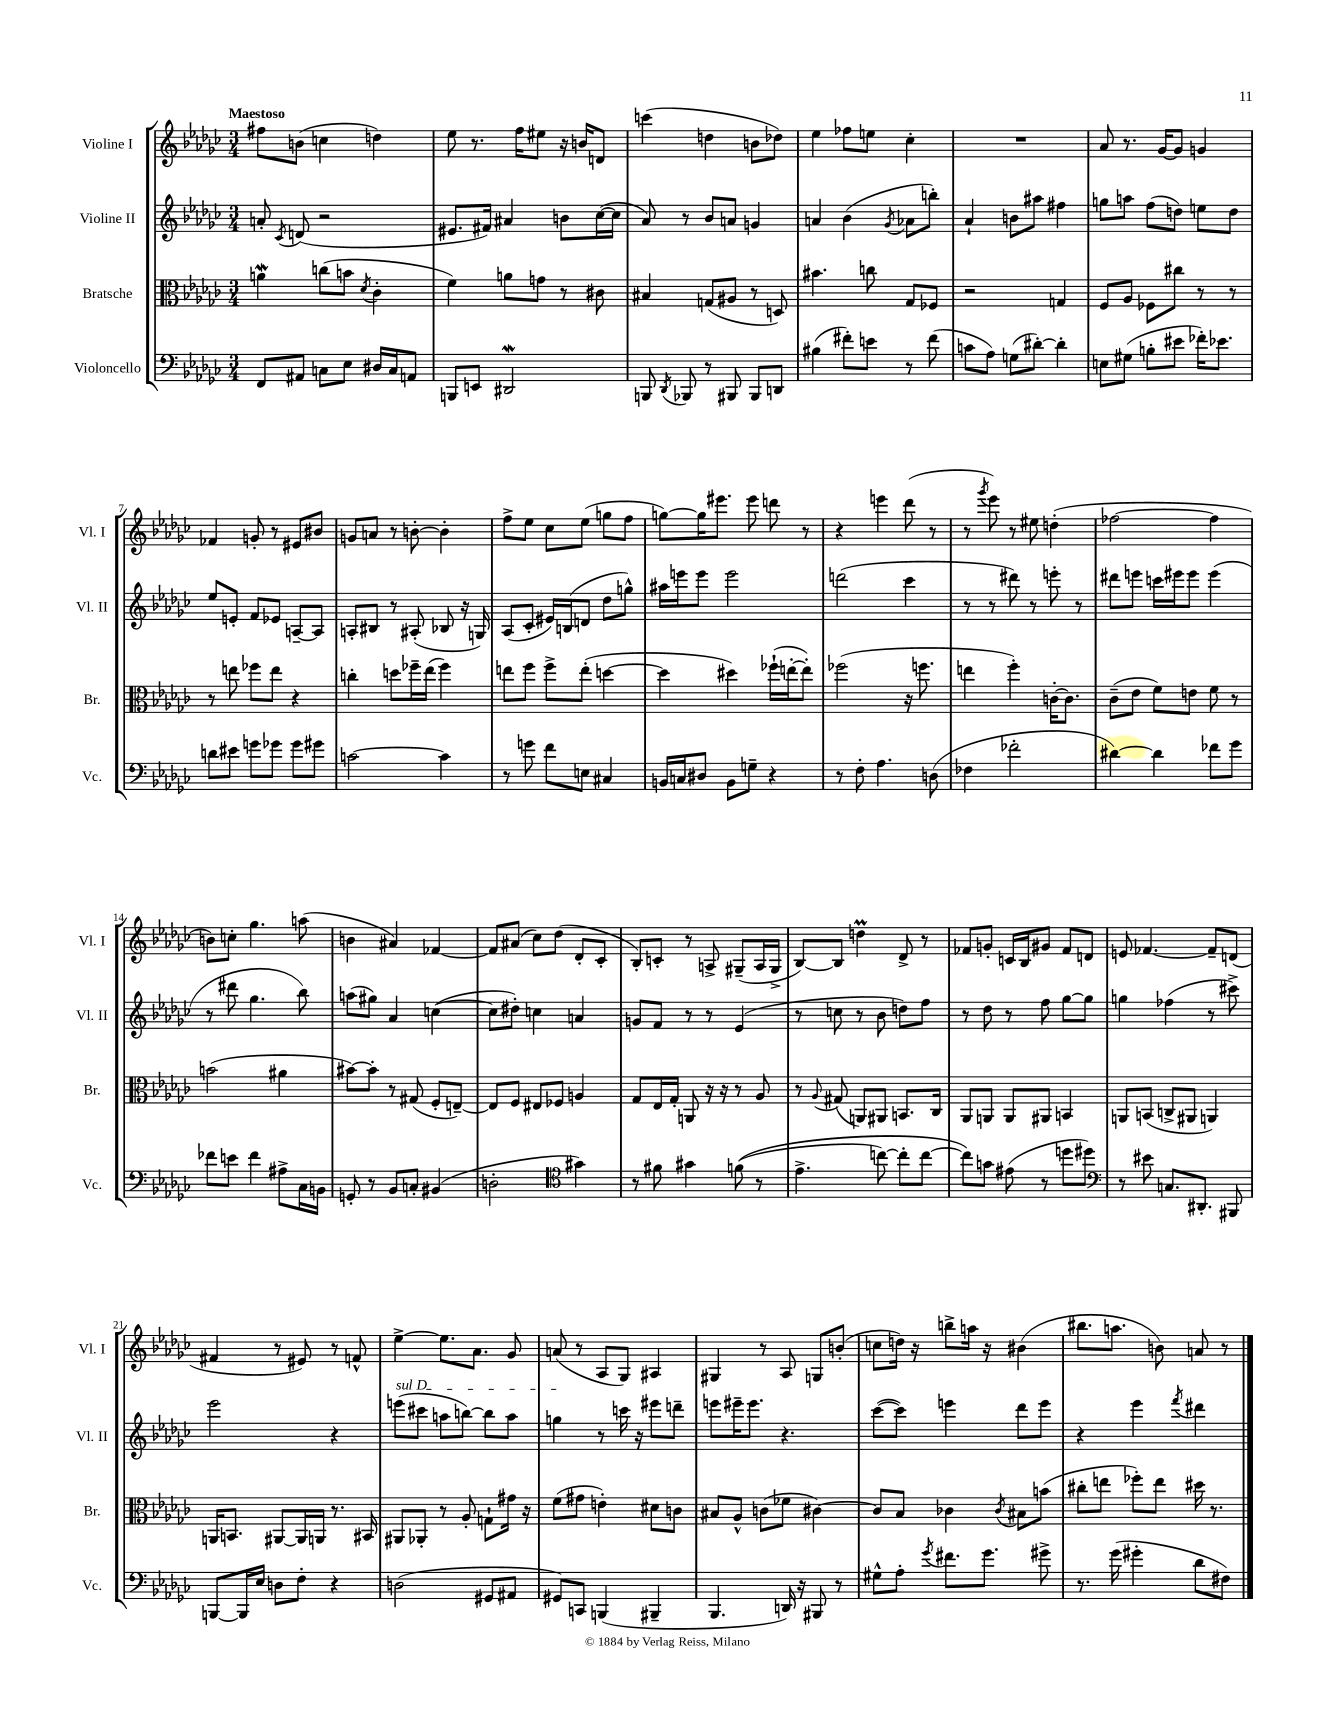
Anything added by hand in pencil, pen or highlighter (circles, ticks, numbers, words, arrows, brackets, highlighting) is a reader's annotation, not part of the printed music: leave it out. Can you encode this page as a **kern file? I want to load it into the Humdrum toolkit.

**kern	**kern	**kern	**kern
*staff4	*staff3	*staff2	*staff1
*clefF4	*clefC3	*clefG2	*clefG2
*k[b-e-a-d-g-c-]	*k[b-e-a-d-g-c-]	*k[b-e-a-d-g-c-]	*k[b-e-a-d-g-c-]
*M3/4	*M3/4	*M3/4	*M3/4
8FF/L	4a\	8a'/	8ff#\L
.	.	8qc-/	.
8AA#/J	.	(8d/	(8b\J
8C\L	(8cc\L	2r	4cc\
8E-\J	8b\J	.	.
.	8qd-/	.	.
16D#/LL	4c-'\	.	4dd\)
16C/J	.	.	.
8AA/J	.	.	.
=	=	=	=
8BBB/L	4f\)	8.e#/L	8ee-\
8EE/J	.	.	8.r
.	.	16f#/Jk)	.
2DD#/	8a\L	4a#/	.
.	.	.	16ff\LK
.	8g\J	.	8ee#\J
.	8r	8b\L	16r
.	.	.	16b/LK
.	8c#\	([16cc-\L	8d/J
.	.	16cc-\]JJ	.
=	=	=	=
8BBB/	4B#/	8a-/)	(4ccc\
8qDD-/	.	.	.
8BBB-/	.	8r	.
8r	(8G/L	8b-/L	4dd\
8BBB#/	8A#/J	8a/J	.
8BBB#/L	8r	4g/	8b\L
8DD/J	8D/)	.	8dd-\J)
=	=	=	=
(4B#\	4.b#\	4a/	4ee-\
8f#'\L)	.	(4b-\	8ff-\L
8e\J	8cc\	.	8ee\J
.	.	8qg-/	.
8r	8G-/L	8a-\L	4cc-'\
(8f#\	8F-/J	8bb'\J)	.
=	=	=	=
8c\L	2r	4a-`/	2.r
8A-\J)	.	.	.
(8G\L	.	8b\L	.
[8d#'\J)	.	8aa#\J	.
4d#'\]	4G/	4ff#\	.
=	=	=	=
8E\L	8F/L	8gg\L	8a-/
(8G#\J	8A-/J	8aa\J	8.r
8B'\L	8F-\L	(8ff\L	.
.	.	.	[16g-/LK
8e#\J	8cc#\J	8dd\J)	8g-/]J
16f-'\LK)	8r	8ee\L	4g/
8.e-\J	.	.	.
.	8r	8dd\J	.
=	=	=	=
8d\L	8r	8ee-/L	4f-/
8e#\J	8ee\	8e'/J	.
8g\L	8ff-\L	8f/L	8g'/
8g-\J	8ee\J	8e-/J	8r
8g-\L	4r	[8A~/L	8e#/L
8g#\J	.	8A/]J	8b#/J
=	=	=	=
[2c\	4cc'\	8A'/L	8g/L
.	.	8B#/J	8a/J
.	8dd\L	8r	8r
.	16ff-~\L	(8A#'/	[8b'\
.	(16ee-\JJ	.	.
4c\]	4ff-\)	8B-/	4b'\]
.	.	16r	.
.	.	16G/)	.
=	=	=	=
8r	8ee\L	(8A-/L	8ff^\L
8g\	8ff\J	8c-'/J	8ee-\J
8f\L	8ff^\L	16e#/LL)	8cc-\L
.	.	(16B/J	.
8E\J	(8ee'\J	8d/J	(8ee-\J
4C#/	[4dd\	8dd-\L	8gg\L
.	.	8gg^^\J)	8ff\J
=	=	=	=
16BB/LL	4dd\]	16aa#\LL	[8gg\L)
16C/J	.	16eee\J	.
8D#/J	.	8eee\J	16gg\]K
.	.	.	8.eee#\J
8BB\L	4dd#\)	2eee\	.
8G~\J	.	.	8eee#\
4r	(16ff-`\LL	.	8ddd\
.	[16ee'\J	.	.
.	8ee'\]J)	.	8r
=	=	=	=
8r	(2ff-\	(2ddd\	4r
8F'\	.	.	.
4.A-\	.	.	4eee\
.	16r	4ccc-\	(8ddd-\
.	8.ff\	.	.
(8D\	.	.	8r
=	=	=	=
4F-\	4ee\	8r	8r
.	.	.	8qggg-/
.	.	8r	8eee-\)
2f-'\	4ff'\)	8ddd#\)	8r
.	.	8r	8ee#\
.	[16c'\LK	8eee'\	(4dd'\
.	8.c\]J	.	.
.	.	8r	.
=	=	=	=
[4d#\)	(8c-~\L	8ddd#\L	[2ff-\
.	8e-\J	8eee\J	.
4d#\]	8f\L)	16ccc\LL	.
.	.	16eee#\J	.
.	8e\J	8eee#\J	.
8f-\L	8f\	(4eee#\	4ff-\]
8g-\J	8r	.	.
=	=	=	=
8f-\L	(2b\	8r	8b\L)
8e\J	.	8ddd#\	8cc'\J
4f-\	.	4.gg-\	4.gg-\
8A#^\L	4a#\	.	.
16C-\L	.	8bb-\)	(8aa\
16BB\JJ	.	.	.
=	=	=	=
8GG'/	[8b#\L)	(8aa\L	4b\
8r	8b#'\]J	8gg#\J)	.
8BB-/L	8r	4a-/	4a#/)
8C'/J	(8G#/	.	.
(4BB#/	8F'/L	([4cc\	[4f-/
.	[8E~/J)	.	.
=	=	=	=
2D'\	8E/]L	8cc\]L	8f-/]L
.	8F/J	8dd#'\J)	(8a#/J
.	8E#/L	4cc\	8cc-\L)
.	8F-/J	.	(8dd-\J
*clefC4	*	*	*
4g#\)	4A/	4a/	8d-'/L
.	.	.	8c-'/J
=	=	=	=
8r	8G-/L	8g/L	8B-'/L)
8f#\	16E-/L	8f/J	8c'/J
.	16G-'/JJ	.	.
4g#\	8AA/	8r	8r
.	16r	8r	8A^/
.	16r	.	.
&((8f\	8r	(4e-/	(8G#~/L
8r	8A-/	.	16A/L
.	.	.	16G#^/JJ
=	=	=	=
4.e-^\	8r	8r	[8B-/L)
.	8qqA-/	.	.
.	(8G#/	8cc\	8B-/]J
.	8AA/L)	8r	4dd\
[8cc\)	8AA#/J	8b-\	.
8cc'\]L	8.BB/L	8dd\L)	8d-^/
[8cc\J	.	8ff\J	8r
.	16C-/Jk	.	.
=	=	=	=
8cc\]L&)	8AA-/L	8r	8f-/L
8g\J	8AA/J	8dd-\	8g'/J
(8e#\	8AA/L	8r	16c/LL
.	.	.	16B-/J
8r	8AA#/J	8ff\	8g#/J
8dd\L	4BB/	[8gg-\L	8f-/L
8dd#\J)	.	8gg-\]J	8d/J
=	=	=	=
*clefF4	*	*	*
8r	8AA/L	4gg\	8e/
8e#\	(8BB/J	.	[4.f-/
8.C/L	8C^/L	(4ff-\	.
.	8AA#/J	.	.
8.DD#'/J	.	.	.
.	4AA/)	8r	8f-~/]L
8BBB#/	.	8ccc#^\)	(8d/J
=	=	=	=
[8BBB/L	16AA/LK	2eee-\	4f#/
.	8.BB/J	.	.
16BBB/]L	.	.	.
16E-/JJ	.	.	.
8D\L	[8AA#/L	.	8r
8F'\J	16AA#/]L	.	8e#/)
.	16AA/JJ	.	.
4r	8.r	4r	8r
.	.	.	8f^^/
.	16BB#/	.	.
=	=	=	=
(2D\	8AA#/L	(8eee\L	[4ee-^\
.	8AA-'/J	8ccc#\J	.
.	8r	8aa\L	8.ee-\]L
.	8A-'/	[8bb\J)	.
.	.	.	8.a-\J
8GG#/L	8G`\L	8bb\]L	.
8AA#/J	16g#\Jk	8aa\J	8g-/
.	16r	.	.
=	=	=	=
8GG#/L)	(8f\L	4gg\	(8a/
8CC/J	8g#\J	.	8r
(4BBB/	4e'\)	8r	8A-/L
.	.	16ccc\	8G-/J)
.	.	16r	.
4BBB#~/	8d#\L	8eee#\L	4A#/
.	8c\J	8ddd~\J	.
=	=	=	=
4.BBB-/	8B#/L	8eee\L	4G#/
.	8A-^^/J	16eee#~\K	.
.	.	8.eee#\J	.
.	(8c\L	.	8r
16DD/)	8f-\J	4.r	8A-/
16r	.	.	.
8BBB#/	[4c#\)	.	8G/L
8r	.	.	(8b'/J
=	=	=	=
8G#^^\L	8c#/]L	([8ccc-\L	8cc\L
8A-'\J	8B-/J	8ccc-\]J)	16dd\Jk)
.	.	.	16r
8qg-/	.	.	.
8.f#\L	4c-\	4eee\	8bb^\L
.	.	.	16aa\Jk
8.g-\J	.	.	16r
.	8qc-/	.	.
.	8B#\L	8ddd-\L	(4b#\
8g#^\	(8b\J	8eee\J	.
=	=	=	=
8.r	8cc#'\L	4r	8.bb#\L
.	8ee\J	.	.
(16g-\	.	.	8.aa\J
4g#'\	8ff-'\L)	4eee-\	.
.	8ee\J	.	8b\)
.	.	8qfff/	.
8d-\L	16dd#\	4ddd#\	8a/
.	8.r	.	.
8F#\J)	.	.	8r
==	==	==	==
*-	*-	*-	*-
